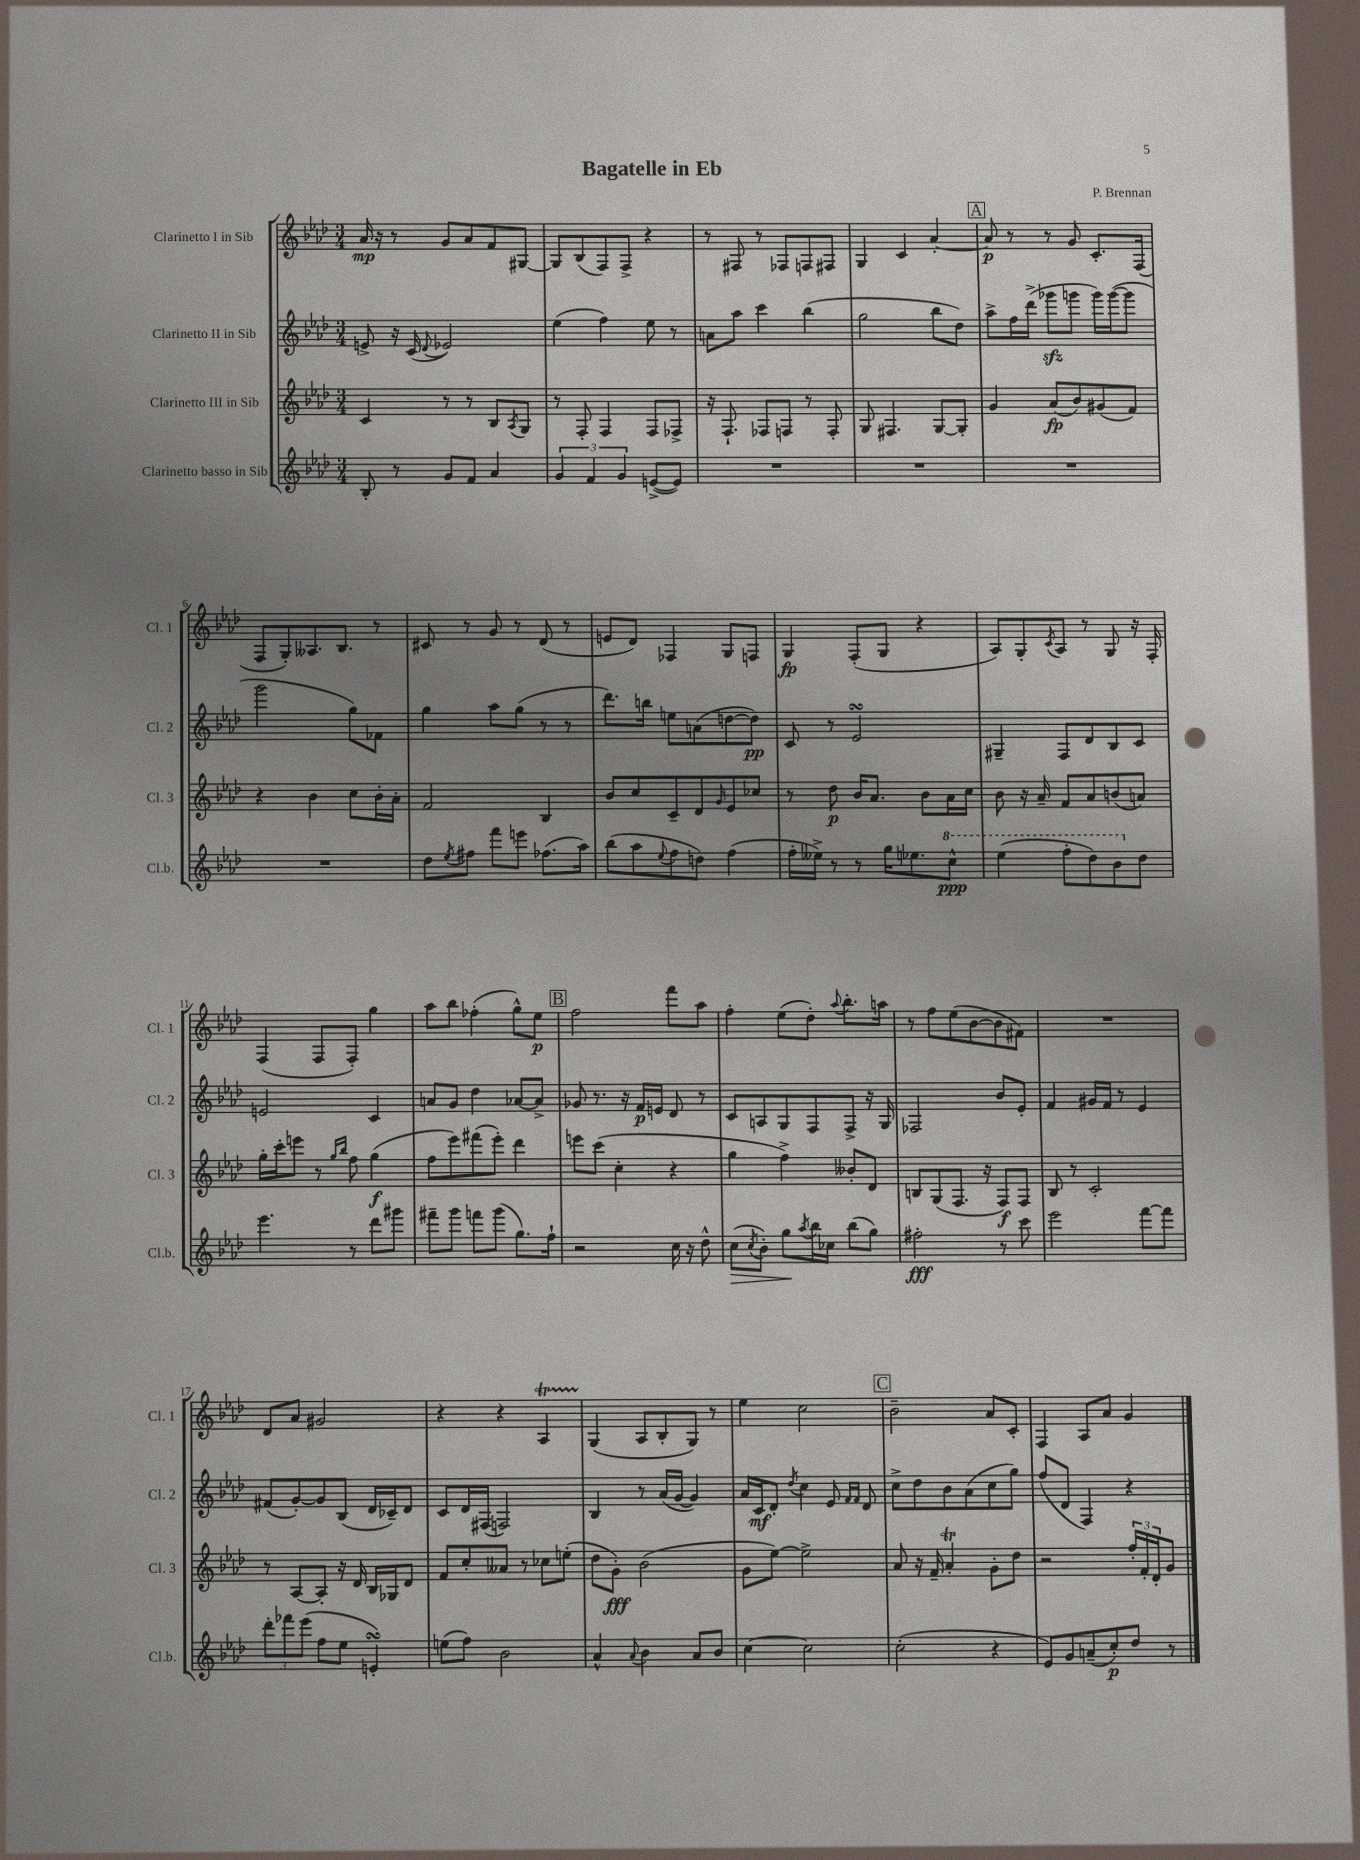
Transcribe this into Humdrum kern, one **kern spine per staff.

**kern	**dynam	**kern	**dynam	**kern	**dynam	**kern	**dynam
*part4	*part4	*part3	*part3	*part2	*part2	*part1	*part1
*staff4	*staff4	*staff3	*staff3	*staff2	*staff2	*staff1	*staff1
*I"Clarinetto basso in Sib	*	*I"Clarinetto III in Sib	*	*I"Clarinetto II in Sib	*	*I"Clarinetto I in Sib	*
*I'Cl.b.	*	*I'Cl. 3	*	*I'Cl. 2	*	*I'Cl. 1	*
*clefG2	*	*clefG2	*	*clefG2	*	*clefG2	*
*k[b-e-a-d-]	*	*k[b-e-a-d-]	*	*k[b-e-a-d-]	*	*k[b-e-a-d-]	*
*M3/4	*	*M3/4	*	*M3/4	*	*M3/4	*
=1	=1	=1	=1	=1	=1	=1	=1
8B-'/	.	4c/	.	8en^/	.	16a-/	mp
.	.	.	.	.	.	16r	.
8r	.	.	.	16r	.	8r	.
.	.	.	.	(16c/	.	.	.
.	.	.	.	8qqd-/	.	.	.
8g/L	.	8r	.	2e-X/)	.	8g/L	.
8f/J	.	8r	.	.	.	8a-/	.
4a-/	.	8B-/L	.	.	.	8f/	.
.	.	8qA-/	.	.	.	.	.
.	.	8G/J	.	.	.	[8G#X/J	.
=2	=2	=2	=2	=2	=2	=2	=2
6g/	.	8r	.	(4ee-\	.	8G#/L]	.
.	.	8F'/	.	.	.	(8B-/	.
6f/	.	.	.	.	.	.	.
.	.	4F/	.	4ff\)	.	8F/)	.
6g/	.	.	.	.	.	.	.
.	.	.	.	.	.	8F^/J	.
([8en^/L	.	8F/L	.	8ee-\	.	4r	.
8e/J])	.	8F-X^/J	.	8r	.	.	.
=3	=3	=3	=3	=3	=3	=3	=3
2.r	.	16r	.	8an\L	.	8r	.
.	.	8.F`/	.	.	.	.	.
.	.	.	.	8aa-\J	.	8F#X/	.
.	.	8F-X/L	.	4ccc\	.	8r	.
.	.	8Fn/J	.	.	.	8F-X/L	.
.	.	8r	.	(4bb-\	.	8Fn/	.
.	.	8F'/	.	.	.	8F#X/J	.
=4	=4	=4	=4	=4	=4	=4	=4
2.r	.	8G/	.	2gg\	.	4G/	.
.	.	4.F#X/	.	.	.	.	.
.	.	.	.	.	.	4c/	.
.	.	[8G/L	.	8bb-\L	.	[4a-'/	.
.	.	8G'/J]	.	8dd-\J)	.	.	.
!!LO:REH:place=s1:t=A
=5	=5	=5	=5	=5	=5	=5	=5
2.r	.	4g/	.	8aa-^\L	.	8a-/]	p
.	.	.	.	16ff\L	.	8r	.
.	.	.	.	(16ddd-^\JJ	.	.	.
.	.	(8a-/L	fp	8ggg-Xzz\L	.	8r	.
.	.	8b-/)	.	8gggn\J	.	8g/	.
.	.	(8g#X/	.	16ggg\LL)	.	8.c'/L	.
.	.	.	.	([16ggg\J	.	.	.
.	.	8f/J)	.	8ggg\J]	.	.	.
.	.	.	.	.	.	(16F/Jk	.
!!LO:LB:g=z
=6	=6	=6	=6	=6	=6	=6	=6
2.r	.	4r	.	2ggg\	.	8F/L	.
.	.	.	.	.	.	8G'/)	.
.	.	4b-\	.	.	.	8.A--X/	.
.	.	.	.	.	.	8.B-/J	.
.	.	8cc\L	.	8gg\L)	.	.	.
.	.	16b-'\L	.	8f-X\J	.	8r	.
.	.	16a-'\JJ	.	.	.	.	.
=7	=7	=7	=7	=7	=7	=7	=7
8dd-\L	.	2f/	.	4gg\	.	8c#X/	.
8qee-/	.	.	.	.	.	.	.
8ff#X\J	.	.	.	.	.	8r	.
8fff\L	.	.	.	8aa-\L	.	8g/	.
8eeen\J	.	.	.	(8gg\J	.	8r	.
(8.ff-X\L	.	4B-/	.	8r	.	(8d-/	.
.	.	.	.	8r	.	8r	.
16aa-\Jk)	.	.	.	.	.	.	.
=8	=8	=8	=8	=8	=8	=8	=8
(8bb-\L	.	8b-/L	.	8.ddd-\L)	.	8en/L	.
8aa-\	.	8cc/	.	.	.	8d-/J)	.
.	.	.	.	16bbn\Jk	.	.	.
8qqee-/	.	.	.	.	.	.	.
8ff\	.	8c~/	.	8een\L	.	4F-X/	.
8ddn\J)	.	8d-/	.	(8an\	.	.	.
.	.	16qqg/	.	.	.	.	.
(4ff\	.	8e-/	.	[8ddn\	.	8G/L	.
.	.	8cc-X/J	.	8dd\J])	pp	8Fn/J	.
=9	=9	=9	=9	=9	=9	=9	=9
16ff'\LL	.	8r	.	8c/	.	4G/	fp
16ee--X^\JJ)	.	.	.	.	.	.	.
8r	.	8dd-\	p	8r	.	.	.
8r	.	16b-/KL	.	2e-sSSS/	.	(8F'/L	.
.	.	8.a-/J	.	.	.	.	.
16gg\KL	.	.	.	.	.	8G/J	.
8.ee-X\	.	.	.	.	.	.	.
.	.	8b-\L	.	.	.	4r	.
*8va	*	*	*	*	*	*	*
8ccc^^\J	ppp	16a-\L	.	.	.	.	.
.	.	16cc\JJ	.	.	.	.	.
=10	=10	=10	=10	=10	=10	=10	=10
(4eee-\	.	8b-\	.	4G#X~/	.	8A-/L)	.
.	.	16r	.	.	.	8G'/	.
.	.	16a-~/	.	.	.	.	.
.	.	.	.	.	.	8qc/	.
8fff'\L	.	8f/L	.	8F/L	.	8A-/J	.
8ddd-\)	.	8a-/	.	8d-/	.	8r	.
8bb-\	.	(8bn/	.	8B-/	.	8G/	.
*X8va	*	*	*	*	*	*	*
8dd-\J	.	8an/J)	.	8c/J	.	16r	.
.	.	.	.	.	.	16F'/	.
!!LO:LB:g=z
=11	=11	=11	=11	=11	=11	=11	=11
4.eee-\	.	16gg'\LL	.	2en/	.	(4F/	.
.	.	16ccc'\J	.	.	.	.	.
.	.	8eeen\J	.	.	.	.	.
.	.	8r	.	.	.	8F/L	.
.	.	16qqgg/LL	.	.	.	.	.
.	.	16qqbb-/JJ	.	.	.	.	.
8r	.	8ff\	.	.	.	8F'/J)	.
8ddd-\L	.	(4gg\	f	4c/	.	4gg\	.
8ggg#X\J	.	.	.	.	.	.	.
=12	=12	=12	=12	=12	=12	=12	=12
8fff#X~\L	.	8ff\L	.	8an/L	.	8aa-\L	.
8ggg\J	.	8eee-\)	.	8g/J	.	8bb-\J	.
8fffn\L	.	(8fff#X\	.	4dd-\	.	(4ff-X'\	.
(8ggg\J	.	8eee-'\J)	.	.	.	.	.
8.gg\L)	.	4ddd-\	.	[8a-X/L	.	8gg^^\L)	.
.	.	.	.	8a-^/J]	.	8ee-\J	p
16ff`\Jk	.	.	.	.	.	.	.
!!LO:REH:place=s1:t=B
=13	=13	=13	=13	=13	=13	=13	=13
2r	.	8eeen\L	.	8g-X/	.	2ff\	.
.	.	(8ccc\J	.	8.r	.	.	.
.	.	4cc'\	.	.	.	.	.
.	.	.	.	16r	.	.	.
.	.	.	.	16f/LL	p	.	.
.	.	.	.	16en/JJ	.	.	.
16cc\	.	4r	.	8d-/	.	8fff\L	.
16r	.	.	.	.	.	.	.
8dd-^^\	.	.	.	8r	.	8aa-\J	.
=14	=14	=14	=14	=14	=14	=14	=14
!	!LO:HP:b	!	!	!	!	!	!
(8cc\L	>	4gg\	.	8c/L	.	4ff'\	.
8qcc/	.	.	.	.	.	.	.
8b-'\J)	.	.	.	8An/	.	.	.
8gg\L	.	4ff^\)	.	8G/	.	(8ee-\L	.
8qaa-/	.	.	.	.	.	.	.
16bb-\L	]	.	.	8F/	.	8dd-'\J)	.
16cc-X\JJ	.	.	.	.	.	.	.
.	.	.	.	.	.	8qqaa-/	.
(8bb-\L	.	8b--X'/L	.	8F^/J	.	8.bb-'\L	.
8gg\J)	.	8d-/J	.	16r	.	.	.
.	.	.	.	16G/	.	16aan\Jk	.
=15	=15	=15	=15	=15	=15	=15	=15
2ff#X'\	fff	8Bn/L	.	2F-X/	.	8r	.
.	.	(8G/	.	.	.	8ff\L	.
.	.	8.F/J	.	.	.	(8ee-\	.
.	.	.	.	.	.	[8b-\	.
.	.	16r	.	.	.	.	.
8r	.	8F/L)	f	8b-/L	.	8b-\]	.
8ccc\	.	8F/J	.	8e-'/J	.	8f#X\J)	.
=16	=16	=16	=16	=16	=16	=16	=16
2eee-\	.	8B-/	.	4f/	.	2.r	.
.	.	8r	.	.	.	.	.
.	.	2c'/	.	16g#X/LL	.	.	.
.	.	.	.	16f/JJ	.	.	.
.	.	.	.	8r	.	.	.
[8fff\L	.	.	.	4e-/	.	.	.
8fff\J]	.	.	.	.	.	.	.
!!LO:LB:g=z
=17	=17	=17	=17	=17	=17	=17	=17
12ddd-'\L	.	8r	.	(8f#X/L	.	8d-/L	.
12fff-X\	.	.	.	.	.	.	.
.	.	[8A-/L	.	[8g'/)	.	8a-/J	.
(12eee-\J	.	.	.	.	.	.	.
8ff\L	.	8A-'/J]	.	8g/]	.	2g#X/	.
8ee-\J	.	16r	.	(8B-/J	.	.	.
.	.	16d-/	.	.	.	.	.
4ensSsS'/)	.	16B-/LL	.	16d-/LL	.	.	.
.	.	16G-X/J	.	16c-X~/J)	.	.	.
.	.	8d-/J	.	8d-/J	.	.	.
=18	=18	=18	=18	=18	=18	=18	=18
(8een\L	.	8f/L	.	8c/L	.	4r	.
8ff\J)	.	8cc'/	.	16d-/L	.	.	.
.	.	.	.	(16F#X/JJ	.	.	.
2b-\	.	8a--X/J	.	2Fn/)	.	4r	.
.	.	8r	.	.	.	.	.
.	.	8cc-X\L	.	.	.	4A-T/	.
.	.	(8een'\J	.	.	.	.	.
=19	=19	=19	=19	=19	=19	=19	=19
4a-^^/	.	8dd-\L	.	4B-/	.	(4G/	.
.	.	8g'\J)	fff	.	.	.	.
8qqa-/	.	.	.	.	.	.	.
4b-\	.	(2b-\	.	8r	.	8A-/L	.
.	.	.	.	(16a-/LL	.	8B-'/	.
.	.	.	.	[16g/JJ	.	.	.
8a-/L	.	.	.	4g/])	.	8G/J)	.
8b-/J	.	.	.	.	.	8r	.
=20	=20	=20	=20	=20	=20	=20	=20
[4cc\	.	8g\L	.	16a-/LL	.	4ee-\	.
.	.	.	.	16c/J	mf	.	.
.	.	[8ee-\J)	.	8d-'/J	.	.	.
.	.	.	.	8qdd-/	.	.	.
2cc\]	.	2ee-^\]	.	4cc\	.	2cc\	.
.	.	.	.	8e-/	.	.	.
.	.	.	.	16qqf/LL	.	.	.
.	.	.	.	16qqf/JJ	.	.	.
.	.	.	.	8d-/	.	.	.
!!LO:REH:place=s1:t=C
=21	=21	=21	=21	=21	=21	=21	=21
(2cc'\	.	8a-/	.	8cc^\L	.	2b-~\	.
.	.	16r	.	8dd-\	.	.	.
.	.	16f~/	.	.	.	.	.
.	.	4a-T'/	.	8b-\	.	.	.
.	.	.	.	(8a-\	.	.	.
4r	.	8g'\L	.	8cc\	.	8a-/L	.
.	.	8dd-\J	.	8gg\J)	.	8c'/J	.
=22	=22	=22	=22	=22	=22	=22	=22
8e-/L)	.	2r	.	(8ff/L	.	4F/	.
8g/	.	.	.	8d-/J	.	.	.
(8an~/	.	.	.	4F/)	.	8A-/L	.
8cc'/)	p	.	.	.	.	8a-/J	.
8dd-/J	.	24ff'/LL	.	4r	.	4g/	.
.	.	24f'/	.	.	.	.	.
.	.	24d-'/J	.	.	.	.	.
8r	.	8g/J	.	.	.	.	.
==	==	==	==	==	==	==	==
*-	*-	*-	*-	*-	*-	*-	*-
